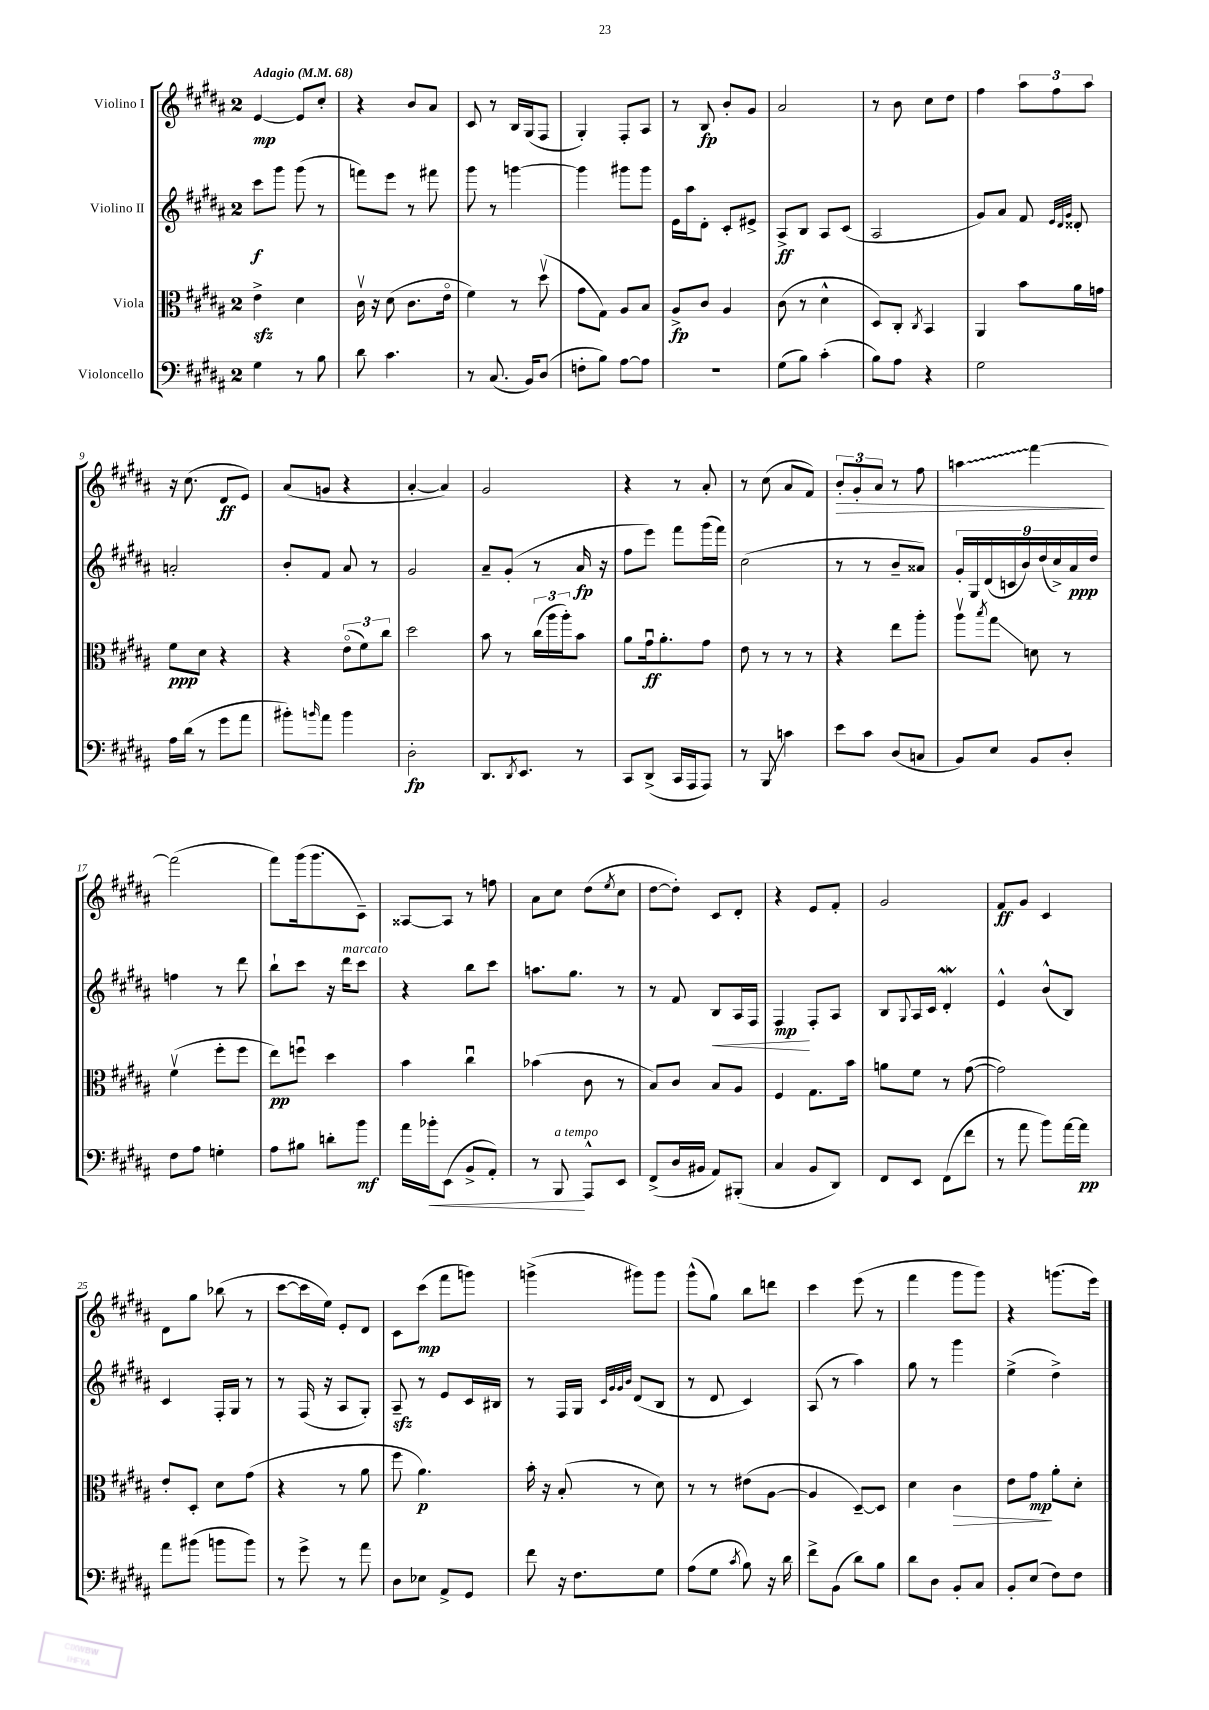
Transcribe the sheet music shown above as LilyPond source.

<<
\new StaffGroup <<
\new Staff = "s0" \with { instrumentName = "Violino I" } {
    \clef treble \key b \major \once \override Staff.TimeSignature.style = #'single-digit \time 2/4 \tempo "Adagio" 4 = 68
    e'4~\mp e'8 cis''8-. |
    r4 b'8 ais'8 |
    cis'8 r8 b16 gis16( fis8 |
    gis4-.) fis8-. ais8 |
    r8 b8\fp b'8-. gis'8 |
    ais'2 |
    r8 b'8 cis''8 dis''8 |
    fis''4 \tuplet 3/2 { ais''8 fis''8 ais''8 } |
    r16 cis''8.( dis'8\ff e'8) |
    ais'8( g'8 r4 |
    ais'4~-. ais'4) |
    gis'2 |
    r4 r8 ais'8-. |
    r8 cis''8( ais'8 fis'8) |
    \tuplet 3/2 { b'8-.\> gis'8-. ais'8 } r8 fis''8 |
    \once \override Glissando.style = #'zigzag a''4\glissando fis'''4~\! |
    fis'''2( |
    fis'''8) gis'''16( gis'''8. cis'8--) |
    aisis8~ aisis8 r8 f''8 |
    ais'8 cis''8 dis''8( \acciaccatura { e''8 } cis''8 |
    dis''8~ dis''8-.) cis'8 dis'8-. |
    r4 e'8 fis'8-. |
    gis'2 |
    fis'8\ff gis'8 cis'4 |
    dis'8 gis''8 bes''8( r8 |
    cis'''8~ cis'''16 e''16) e'8-. dis'8 |
    cis'8 cis'''8\mp( fis'''8 g'''8) |
    g'''4->( gis'''8) gis'''8 |
    gis'''8-^( gis''8) b''8 d'''8 |
    cis'''4 e'''8( r8 |
    fis'''4 gis'''8 gis'''8) |
    r4 g'''8.( e'''16) \bar "|." |
}
\new Staff = "s1" \with { instrumentName = "Violino II" } {
    \clef treble \key b \major \once \override Staff.TimeSignature.style = #'single-digit \time 2/4
    cis'''8\f gis'''8 gis'''8( r8 |
    f'''8) e'''8 r8 fis'''8 |
    gis'''8 r8 g'''4~ |
    g'''4 gis'''8 gis'''8 |
    e'16 ais''16 dis'8-. cis'8-. eis'8-> |
    ais8->\ff b8 ais8 cis'8( |
    ais2 |
    gis'8) ais'8 fis'8 \grace { e'32 dis'32 gis'32 } disis'8-. |
    a'2-. |
    b'8-. fis'8 ais'8 r8 |
    gis'2 |
    ais'8-- gis'8-.( r8 ais'16\fp r16 |
    fis''8 e'''8) fis'''8 gis'''16( fis'''16) |
    cis''2( |
    r8 r8 b'8-- aisis'8) |
    \tuplet 9/8 { gis'16-. gis16 dis'16( c'16 b'16) dis''16( cis''16->) ais'16\ppp dis''16 } |
    f''4 r8 dis'''8 |
    b''8-! cis'''8 r16 dis'''16^\markup { \italic "marcato" } cis'''8 |
    r4 b''8 cis'''8 |
    a''8. gis''8. r8 |
    r8 fis'8 b8\< ais16 fis16 |
    fis4\mp\! fis8-. ais8 |
    b8 \appoggiatura { gis8 } ais16 cis'16 dis'4-.\mordent |
    e'4-^ b'8-^( b8) |
    cis'4 fis16-. gis16 r8 |
    r8 fis16( r16 ais8 gis8-.) |
    ais8--\sfz r8 e'8 cis'16 bis16 |
    r8 fis16 gis16 \grace { cis'32 gis'32 gis'32 b'32 } dis'8( b8 |
    r8 dis'8 cis'4) |
    ais8( r8 ais''4) |
    gis''8 r8 gis'''4 |
    e''4->( dis''4->) \bar "|." |
}
\new Staff = "s2" \with { instrumentName = "Viola" } {
    \clef alto \key b \major \once \override Staff.TimeSignature.style = #'single-digit \time 2/4
    e'4->\sfz dis'4 |
    cis'16\upbow r16 dis'8( cis'8. e'16\flageolet |
    fis'4) r8 dis''8\upbow( |
    gis'8 gis8) ais8 b8 |
    ais8->\fp cis'8 ais4 |
    cis'8( r8 dis'4-^ |
    dis8) cis8-. \acciaccatura { cis8 } b,4 |
    ais,4 b'8 ais'16 g'16 |
    fis'8\ppp dis'8 r4 |
    r4 \tuplet 3/2 { e'8\flageolet( fis'8) cis''8 } |
    dis''2 |
    b'8 r8 \tuplet 3/2 { cis''16( ais''16 ais''16-.) } b'8 |
    ais'8 gis'16\downbow\ff ais'8.-. gis'8 |
    e'8 r8 r8 r8 |
    r4 e''8 ais''8-. |
    ais''8\upbow \acciaccatura { b''8 } gis''8\glissando d'8 r8 |
    fis'4\upbow( fis''8-. fis''8 |
    e''8\pp) f''8\downbow dis''4 |
    b'4 cis''4\downbow |
    bes'4( cis'8 r8 |
    b8) cis'8 b8 ais8 |
    fis4 gis8. b'16 |
    a'8 fis'8 r8 gis'8~( |
    gis'2) |
    e'8-. dis8-. dis'8 gis'8( |
    r4 r8 ais'8 |
    fis''8 ais'4.\p) |
    b'16-. r16 b8-.( r8 dis'8) |
    r8 r8 eis'8( ais8~ |
    ais4 dis8~--) dis8 |
    dis'4 cis'4\> |
    e'8 gis'8\mp\! ais'8-. dis'8-. \bar "|." |
}
\new Staff = "s3" \with { instrumentName = "Violoncello" } {
    \clef bass \key b \major \once \override Staff.TimeSignature.style = #'single-digit \time 2/4
    gis4 r8 b8 |
    dis'8 cis'4. |
    r8 cis8.( b,16) dis8( |
    f8-. b8) ais8~ ais8 |
    R2 |
    gis8( b8) cis'4-.( |
    b8) ais8 r4 |
    gis2 |
    ais16 dis'16( r8 gis'8 ais'8 |
    bis'8-.) \grace { b'16 } ais'8 b'4 |
    dis2-.\fp |
    dis,8. \acciaccatura { dis,8 } e,8. r8 |
    cis,8 dis,8->( cis,16 ais,,16 ais,,8) |
    r8 b,,8\glissando c'4 |
    e'8 cis'8 dis8( c8 |
    b,8) e8 b,8 dis8-. |
    fis8 ais8 g4-. |
    ais8 bis8 d'8-. b'8\mf |
    ais'16 bes'16-.\< e,8( b,8-> ais,8-.) |
    r8 b,,8\!^\markup { \italic "a tempo" } ais,,8-^ e,8 |
    fis,8->( dis16 bis,16 ais,8) bis,,8-.( |
    cis4 b,8 dis,8) |
    fis,8 e,8 fis,8( fis'8 |
    r8 ais'8 b'8) ais'16~ ais'16\pp |
    ais'8 bis'8( b'8 b'8) |
    r8 gis'8-> r8 ais'8 |
    dis8 ees8 ais,8-> gis,8 |
    fis'8 r16 fis8. gis8 |
    ais8( gis8 \acciaccatura { cis'8 } b8) r16 dis'16 |
    fis'8-> b,8( dis'8) b8 |
    dis'8 dis8 b,8-. cis8 |
    b,8-. e8( fis8) fis8 \bar "|." |
}
>>
>>
